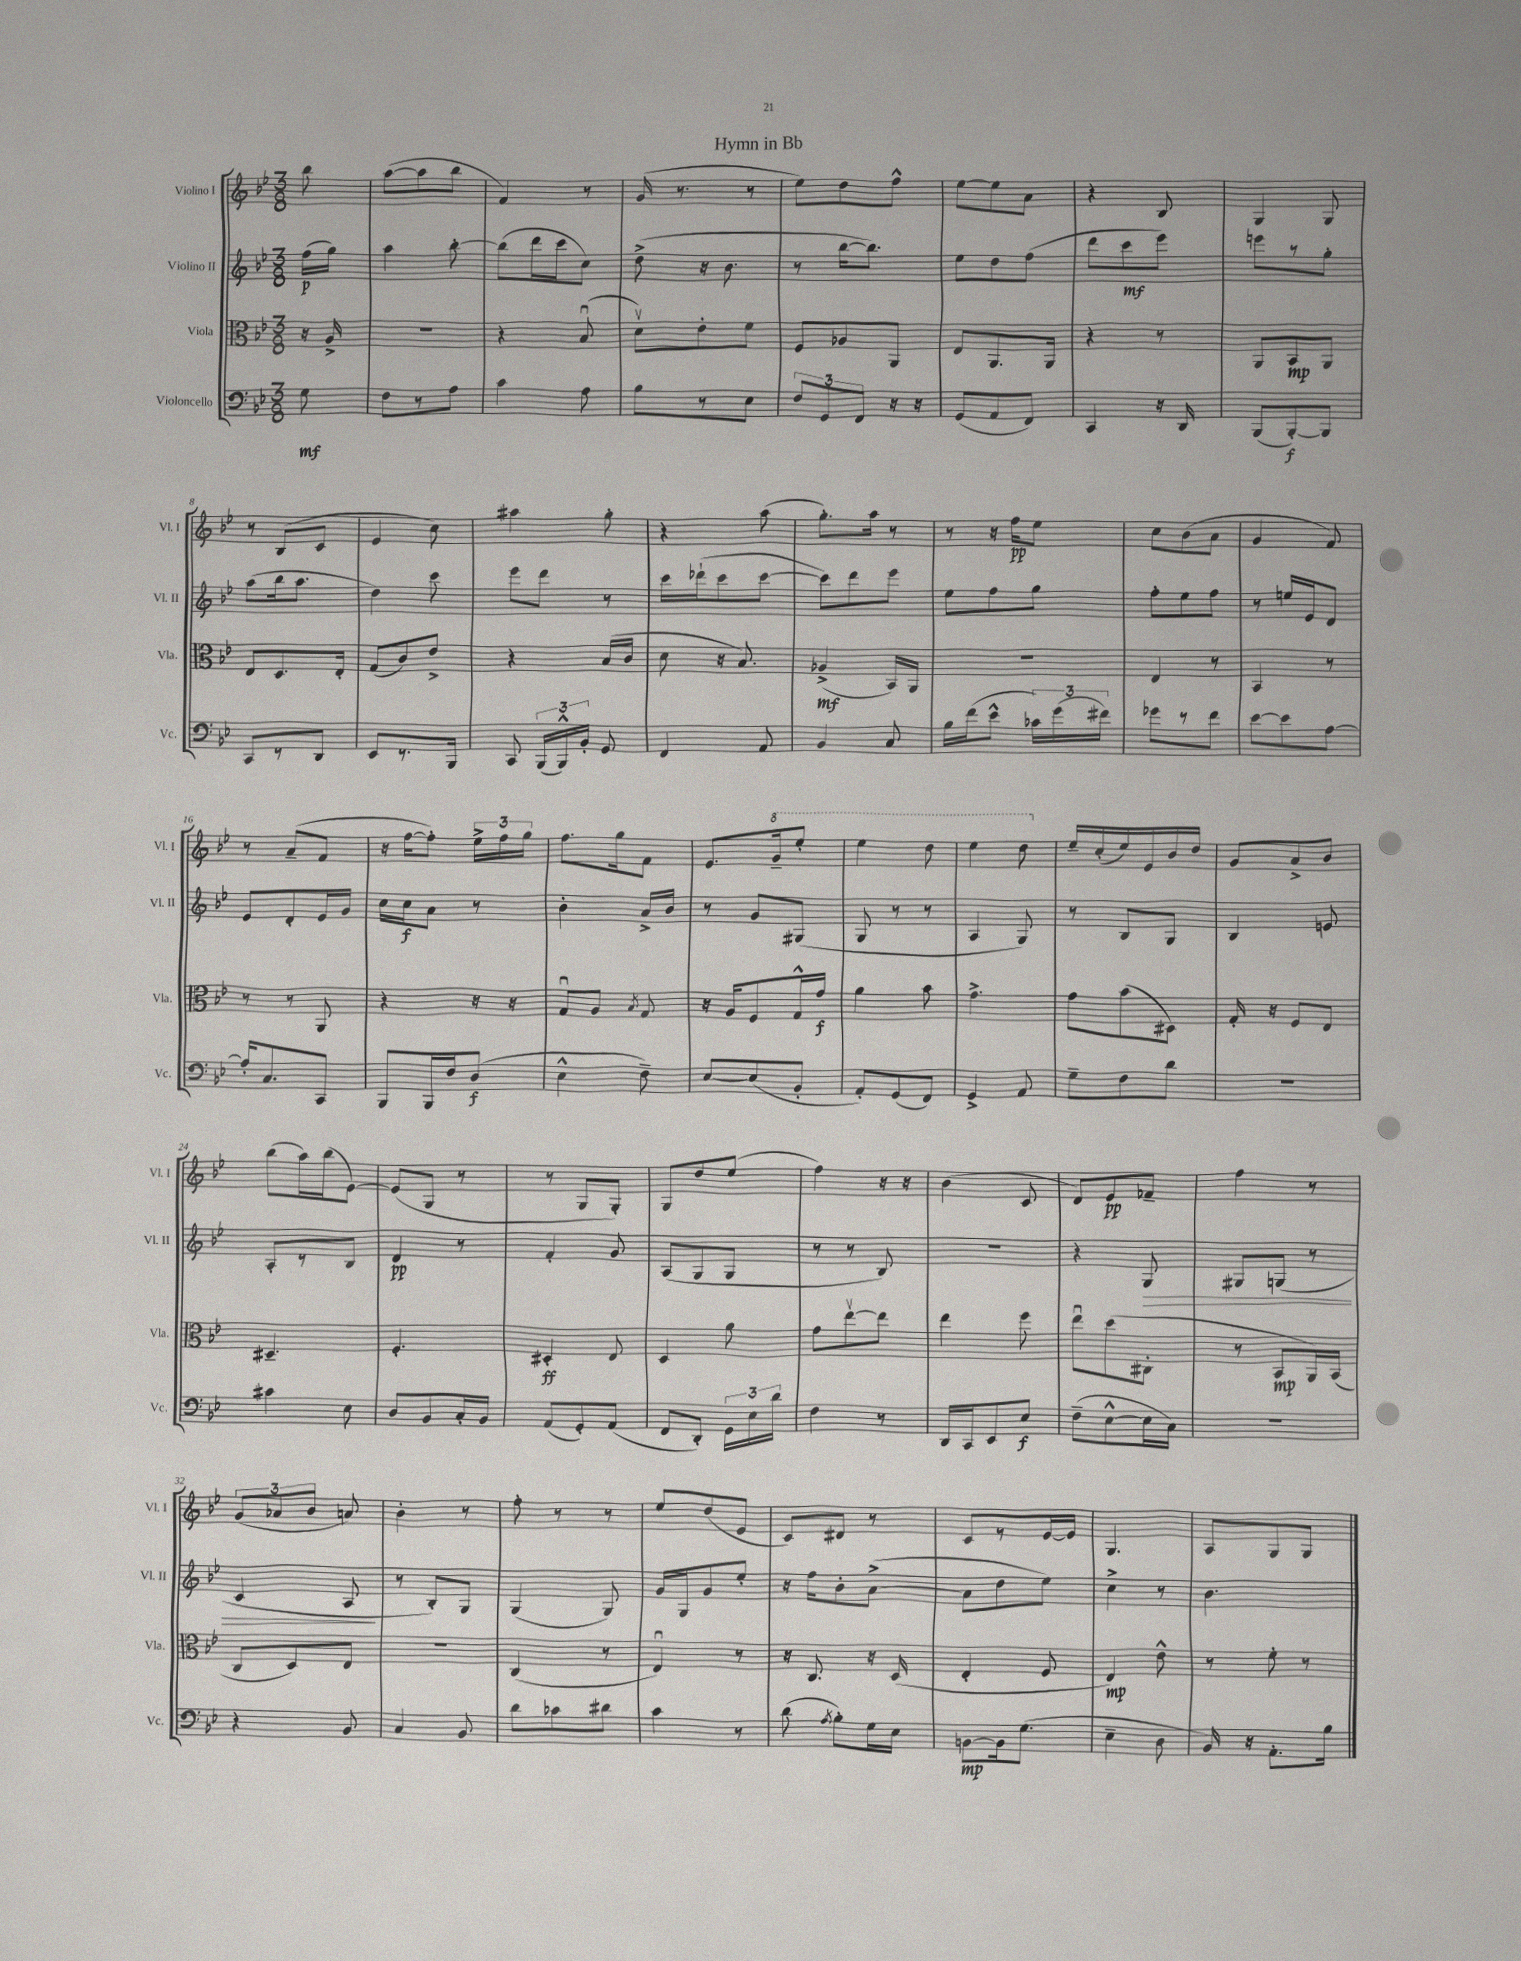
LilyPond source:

\header { title = "Hymn in Bb" }
<<
\new StaffGroup <<
\new Staff = "s0" \with { instrumentName = "Violino I" shortInstrumentName = "Vl. I" } {
    \clef treble \key bes \major \numericTimeSignature \time 3/8 \partial 8
    \autoBeamOff bes''8 |
    a''8[~( a''8 bes''8] |
    f'4) r8 |
    g'16( r8. r8 |
    ees''8[) d''8 f''8]-^ |
    ees''8[~ ees''8 a'8] |
    r4 bes8 |
    g4 g8 |
    r8 bes8[( c'8] |
    ees'4 c''8) |
    ais''4 g''8-. |
    r4 a''8( |
    g''8.[-.) a''16] r8 |
    r8 r16 f''16[\pp ees''8] |
    c''8[ bes'8( a'8] |
    g'4 f'8) |
    r8 a'8[--( f'8] |
    r16 f''16[~ f''8]-.) \tuplet 3/2 { ees''16[-> f''16 g''16] } |
    f''8.[ g''16 f'8] |
    ees'8.[ \ottava #1 g''16-- ees'''8]-. |
    ees'''4 d'''8 |
    ees'''4 d'''8 \ottava #0 |
    ees''16[-- c''16-.( ees''16) ees'16 bes'16 d''16] |
    g'8[ a'8-> bes'8] |
    bes''8[( a''16) bes''16( ees'8]~) |
    ees'8[( g8] r8 |
    r8 g8[ g8]-.) |
    g8[ d''8 ees''8]( |
    f''4) r16 r16 |
    bes'4( c'8 |
    d'8[) ees'8\pp fes'8]-- |
    f''4 r8 |
    \tuplet 3/2 { g'8[( aes'8 bes'8] } a'8) |
    bes'4-. r8 |
    f''8-. r8 r8 |
    ees''8[ d''8( ees'8] |
    c'8[) dis'8] r8 |
    c'8[ r8 ees'16~ ees'16] |
    g4. |
    a8[ g8 g8] \bar "|." |
}
\new Staff = "s1" \with { instrumentName = "Violino II" shortInstrumentName = "Vl. II" } {
    \clef treble \key bes \major \numericTimeSignature \time 3/8 \partial 8
    \autoBeamOff f''16[\p( g''16]) |
    a''4 bes''8~-. |
    bes''8[( d'''16 c'''16 c''8]) |
    d''8->( r16 bes'8. |
    r8 bes''16[~ bes''8.]) |
    ees''8[ d''8 f''8]( |
    d'''8[ c'''8\mf ees'''8]) |
    e'''8[ r8 g''8]-. |
    a''8[( bes''16 a''8.] |
    d''4) c'''8 |
    ees'''8[ d'''8] r8 |
    c'''16[ des'''16-!( c'''8 c'''8]~ |
    c'''8[) d'''8 ees'''8] |
    ees''8[ f''8 g''8] |
    f''8[-. ees''8 f''8] |
    r8 e''16[ ees'16 d'8] |
    ees'8[ d'8-. ees'16 g'16] |
    c''16[ c''16\f a'8] r8 |
    bes'4-. a'16[-> bes'16] |
    r8 g'8[ gis8]( |
    g8 r8 r8 |
    a4 g8) |
    r8 bes8[ g8] |
    bes4 e'8 |
    a8[-. r8 bes8] |
    d'4\pp r8 |
    f'4-. g'8 |
    a8[( g8 g8] |
    r8 r8 bes8) |
    R4. |
    r4 g8\> |
    gis8[ g8]( r8 |
    c'4 a8\! |
    r8 bes8[-.) g8] |
    g4( g8) |
    g'16[ g16 g'8 ees''8]-. |
    r16 f''16[ bes'8-. a'8]~->( |
    a'8[ d''8 ees''8]) |
    c''4-> r8 |
    bes'4. \bar "|." |
}
\new Staff = "s2" \with { instrumentName = "Viola" shortInstrumentName = "Vla." } {
    \clef alto \key bes \major \numericTimeSignature \time 3/8 \partial 8
    \autoBeamOff r16 a16-> |
    R4. |
    r4 bes8\downbow( |
    d'8[\upbow) ees'8-. f'8] |
    f8[ aes8 a,8] |
    ees8[ a,8. a,16] |
    r4 r8 |
    a,8[ bes,8\mp a,8] |
    ees8[ d8. ees16]-. |
    g8[( c'8) ees'8]-> |
    r4 bes16[( c'16] |
    d'8 r16 bes8.) |
    aes4->\mf( bes,16[) a,16] |
    R4. |
    ees4 r8 |
    bes,4 r8 |
    r8 r8 a,8 |
    r4 r16 r16 |
    g8[\downbow a8] \acciaccatura { bes8 } g8 |
    r16 a16[ f8 g16-^ g'16]\f |
    a'4 bes'8 |
    g'4.-> |
    g'8[ bes'8( dis8]) |
    g16-. r16 f8[ ees8] |
    dis4.-- |
    f4.-. |
    dis4-.\ff ees8 |
    d4 a'8 |
    g'8[ ees''8~\upbow ees''8] |
    ees''4 f''8 |
    ees''8[\downbow d''8( cis8]-. |
    r8 bes,8[\mp a,16) bes,16]( |
    c8[ d8) ees8] |
    R4. |
    c4( r8 |
    ees4\downbow) r8 |
    r16 c8. r16 d16( |
    ees4-. f8 |
    ees4\mp) ees'8-^ |
    r8 f'8-. r8 \bar "|." |
}
\new Staff = "s3" \with { instrumentName = "Violoncello" shortInstrumentName = "Vc." } {
    \clef bass \key bes \major \numericTimeSignature \time 3/8 \partial 8
    \autoBeamOff g8\mf |
    f8[ r8 a8] |
    c'4 a8 |
    bes8[ r8 ees8] |
    \tuplet 3/2 { f8[ g,8 f,8] } r16 r16 |
    g,8[( a,8 f,8]) |
    c,4 r16 d,16 |
    bes,,8[( bes,,8~-.\f) bes,,8] |
    c,8[ r8 d,8] |
    ees,8[ r8. bes,,16] |
    c,8 \tuplet 3/2 { bes,,16[( bes,,16-^) bes,16]-. } g,8 |
    f,4 a,8 |
    bes,4 c8 |
    bes16[ f'16( ees'8]-^ \tuplet 3/2 { ces'16[) g'16( fis'16]) } |
    ges'8[ r8 f'8] |
    ees'8[~ ees'8 a8]~ |
    a16[-. c8. c,8] |
    bes,,8[ bes,,16 f16 d8]\f( |
    ees4-^ f8--) |
    ees8[~ ees8( bes,8]-. |
    a,8[-.) g,8( f,8]) |
    g,4-> a,8 |
    g8[-- f8 d'8] |
    R4. |
    cis'4 ees8 |
    d8[ bes,8 c16-. bes,16] |
    a,8[( g,8-.) a,8]( |
    f,8[ d,8]-.) \tuplet 3/2 { g,16[ ees16 d'16] } |
    f4 r8 |
    d,16[ c,16 ees,8 ees8]\f |
    f8[--( ees8~-^ ees16 c16]) |
    R4. |
    r4 bes,8 |
    c4 bes,8 |
    d'8[ ces'8 dis'8] |
    c'4 r8 |
    d'8( \acciaccatura { a8 } bes8[-.) g16 ees16] |
    b,8[~\mp b,16 g8.]( |
    ees4-- d8 |
    bes,16) r16 a,8.[-. bes16] \bar "|." |
}
>>
>>
